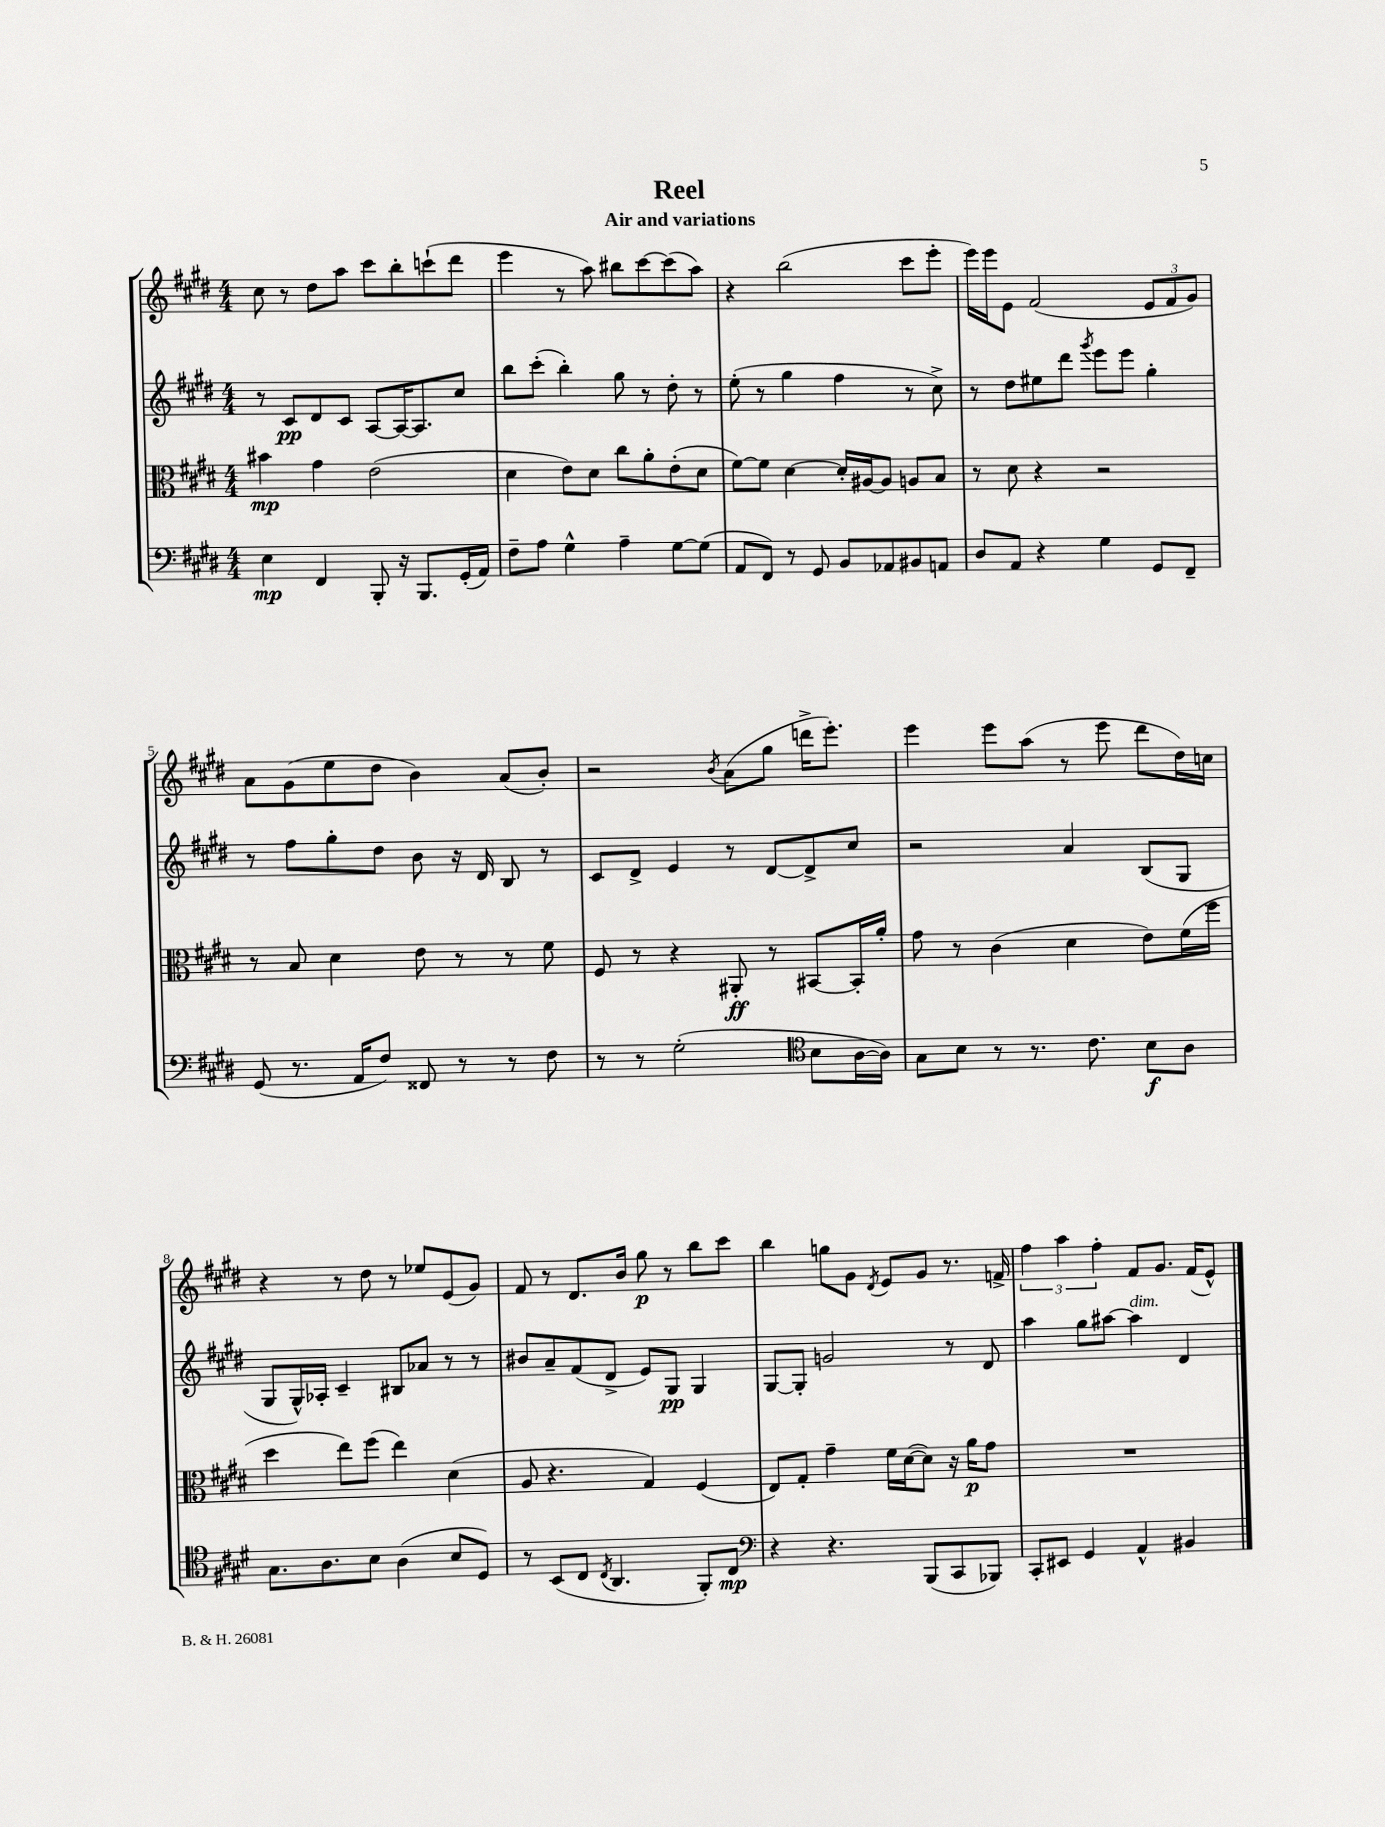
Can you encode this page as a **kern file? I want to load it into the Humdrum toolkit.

**kern	**kern	**kern	**kern
*staff4	*staff3	*staff2	*staff1
*clefF4	*clefC3	*clefG2	*clefG2
*k[f#c#g#d#]	*k[f#c#g#d#]	*k[f#c#g#d#]	*k[f#c#g#d#]
*M4/4	*M4/4	*M4/4	*M4/4
4E\	4b#\	8r	8cc#\
.	.	8c#/L	8r
4FF#/	4g#\	8d#/	8dd#\L
.	.	8c#/J	8aa\J
8BBB'/	(2e\	[8A/L	8ccc#\L
16r	.	16A/_K	8bb'\
8.BBB/L	.	8.A/]	.
.	.	.	(8ccc`\
(16GG#'/L	.	8cc#/J	8ddd#\J
16AA/JJ)	.	.	.
=	=	=	=
8F#~\L	4d#\	8bb\L	4eee\
8A\J	.	(8ccc#'\J	.
4G#^^\	8e\L)	4bb'\)	8r
.	8d#\J	.	8aa\)
4A~\	8cc#\L	8gg#\	8bb#\L
.	8a'\	8r	[8ccc#\
[8G#\L	(8e'\	8dd#'\	(8ccc#\]
(8G#\]J	8d#\J	8r	8aa\J)
=	=	=	=
8AA/L	[8f#\L)	(8ee'\	4r
8FF#/J)	8f#\]J	8r	.
8r	[4d#\	4gg#\	(2bb\
8GG#/	.	.	.
8BB/L	16d#'/]LL	4ff#\	.
.	[16A#/J	.	.
8AA-/	8A#/]J	.	.
8BB#/	8A/L	8r	8ccc#\L
8AA/J	8B/J	8cc#^\)	8eee'\J
=	=	=	=
8D#/L	8r	8r	16eee\LL)
.	.	.	16eee\J
8AA/J	8d#\	8dd#\L	8e\J
4r	4r	8ee#\	(2f#/
.	.	8ddd#\J	.
.	.	8qggg#/	.
4G#\	2r	8eee\L	.
.	.	8eee\J	.
8GG#/L	.	4gg#'\	12e/L
.	.	.	12f#/
8FF#~/J	.	.	.
.	.	.	12g#/J)
=	=	=	=
(8GG#/	8r	8r	8a\L
8.r	8B/	8ff#\L	(8g#\
.	4d#\	8gg#'\	8ee\
16AA/LK	.	.	.
8F#/J)	.	8dd#\J	8dd#\J
8FF##/	8e\	8b\	4b\)
8r	8r	16r	.
.	.	16d#/	.
8r	8r	8B/	(8a/L
8F#\	8f#\	8r	8b'/J)
=	=	=	=
8r	8F#/	8c#/L	2r
8r	8r	8d#^/J	.
(2G#'\	4r	4e/	.
.	.	.	8qb/
.	8AA#'/	8r	(8a\L
.	8r	[8d#/L	8gg#\J
*clefC4	*	*	*
8B\L	[8BB#/L	8d#^/]	16ddd^\LK
.	.	.	8.eee'\J)
[16A\L	16BB#'/]L	8cc#/J	.
16A\]JJ)	16a'/JJ	.	.
=	=	=	=
8G#\L	8g#\	2r	4eee\
8B\J	8r	.	.
8r	(4c#\	.	8eee\L
8.r	.	.	(8aa\J
.	4d#\	4a/	8r
8.c#\	.	.	.
.	.	.	8eee\
8B\L	8e\L)	(8B/L	8ddd#\L
8A\J	(16f#\L	8G#/J	16dd#\L)
.	16ff#\JJ	.	16cc\JJ
=	=	=	=
8.G#\L	4dd#\	8G#/L	4r
.	.	16G#^^/L)	.
8.A\	.	16A-'/JJ	.
.	8ee\L)	4c#~/	8r
8B\J	(8ff#\J	.	8dd#\
(4A\	4ee\)	8B#/L	8r
.	.	8a-/J	8ee-/L
8B/L	(4d#\	8r	(8e/
8D#/J)	.	8r	8g#/J)
=	=	=	=
8r	8A/	8b#/L	8f#/
(8BB/L	4.r	8a~/	8r
8C#/J	.	(8f#/	8.d#/L
8qC#/	.	.	.
4.AA/	.	8d#^/J	.
.	.	.	16b/Jk
.	4G#/)	8e/L)	8gg#\
.	.	8G#/J	8r
8FF#'/L)	(4F#/	4G#/	8bb\L
8C#/J	.	.	8ccc#\J
=	=	=	=
*clefF4	*	*	*
4r	8E/L)	[8G#/L	4bb\
.	8G#'/J	8G#'/]J	.
4.r	4g#~\	2g/	8gg\L
.	.	.	8g#\J
.	.	.	8qd#/
.	16f#\LL	.	8e/L
.	([16d#\J	.	.
(8BBB/L	8d#\]J)	.	8g#/J
8CC#/	16r	8r	8.r
.	16a\LK	.	.
8BBB-/J)	8g#\J	8d#/	.
.	.	.	16f^/
=	=	=	=
8CC#'/L	1r	4aa\	6ff#\
8EE#/J	.	.	.
.	.	.	6aa\
4GG#/	.	8gg#\L	.
.	.	.	6ff#'\
.	.	[8aa#\J	.
4AA^^/	.	4aa#\]	8f#/L
.	.	.	8.g#/J
4BB#/	.	4d#/	.
.	.	.	(16f#/LK
.	.	.	8e^^/J)
==	==	==	==
*-	*-	*-	*-
